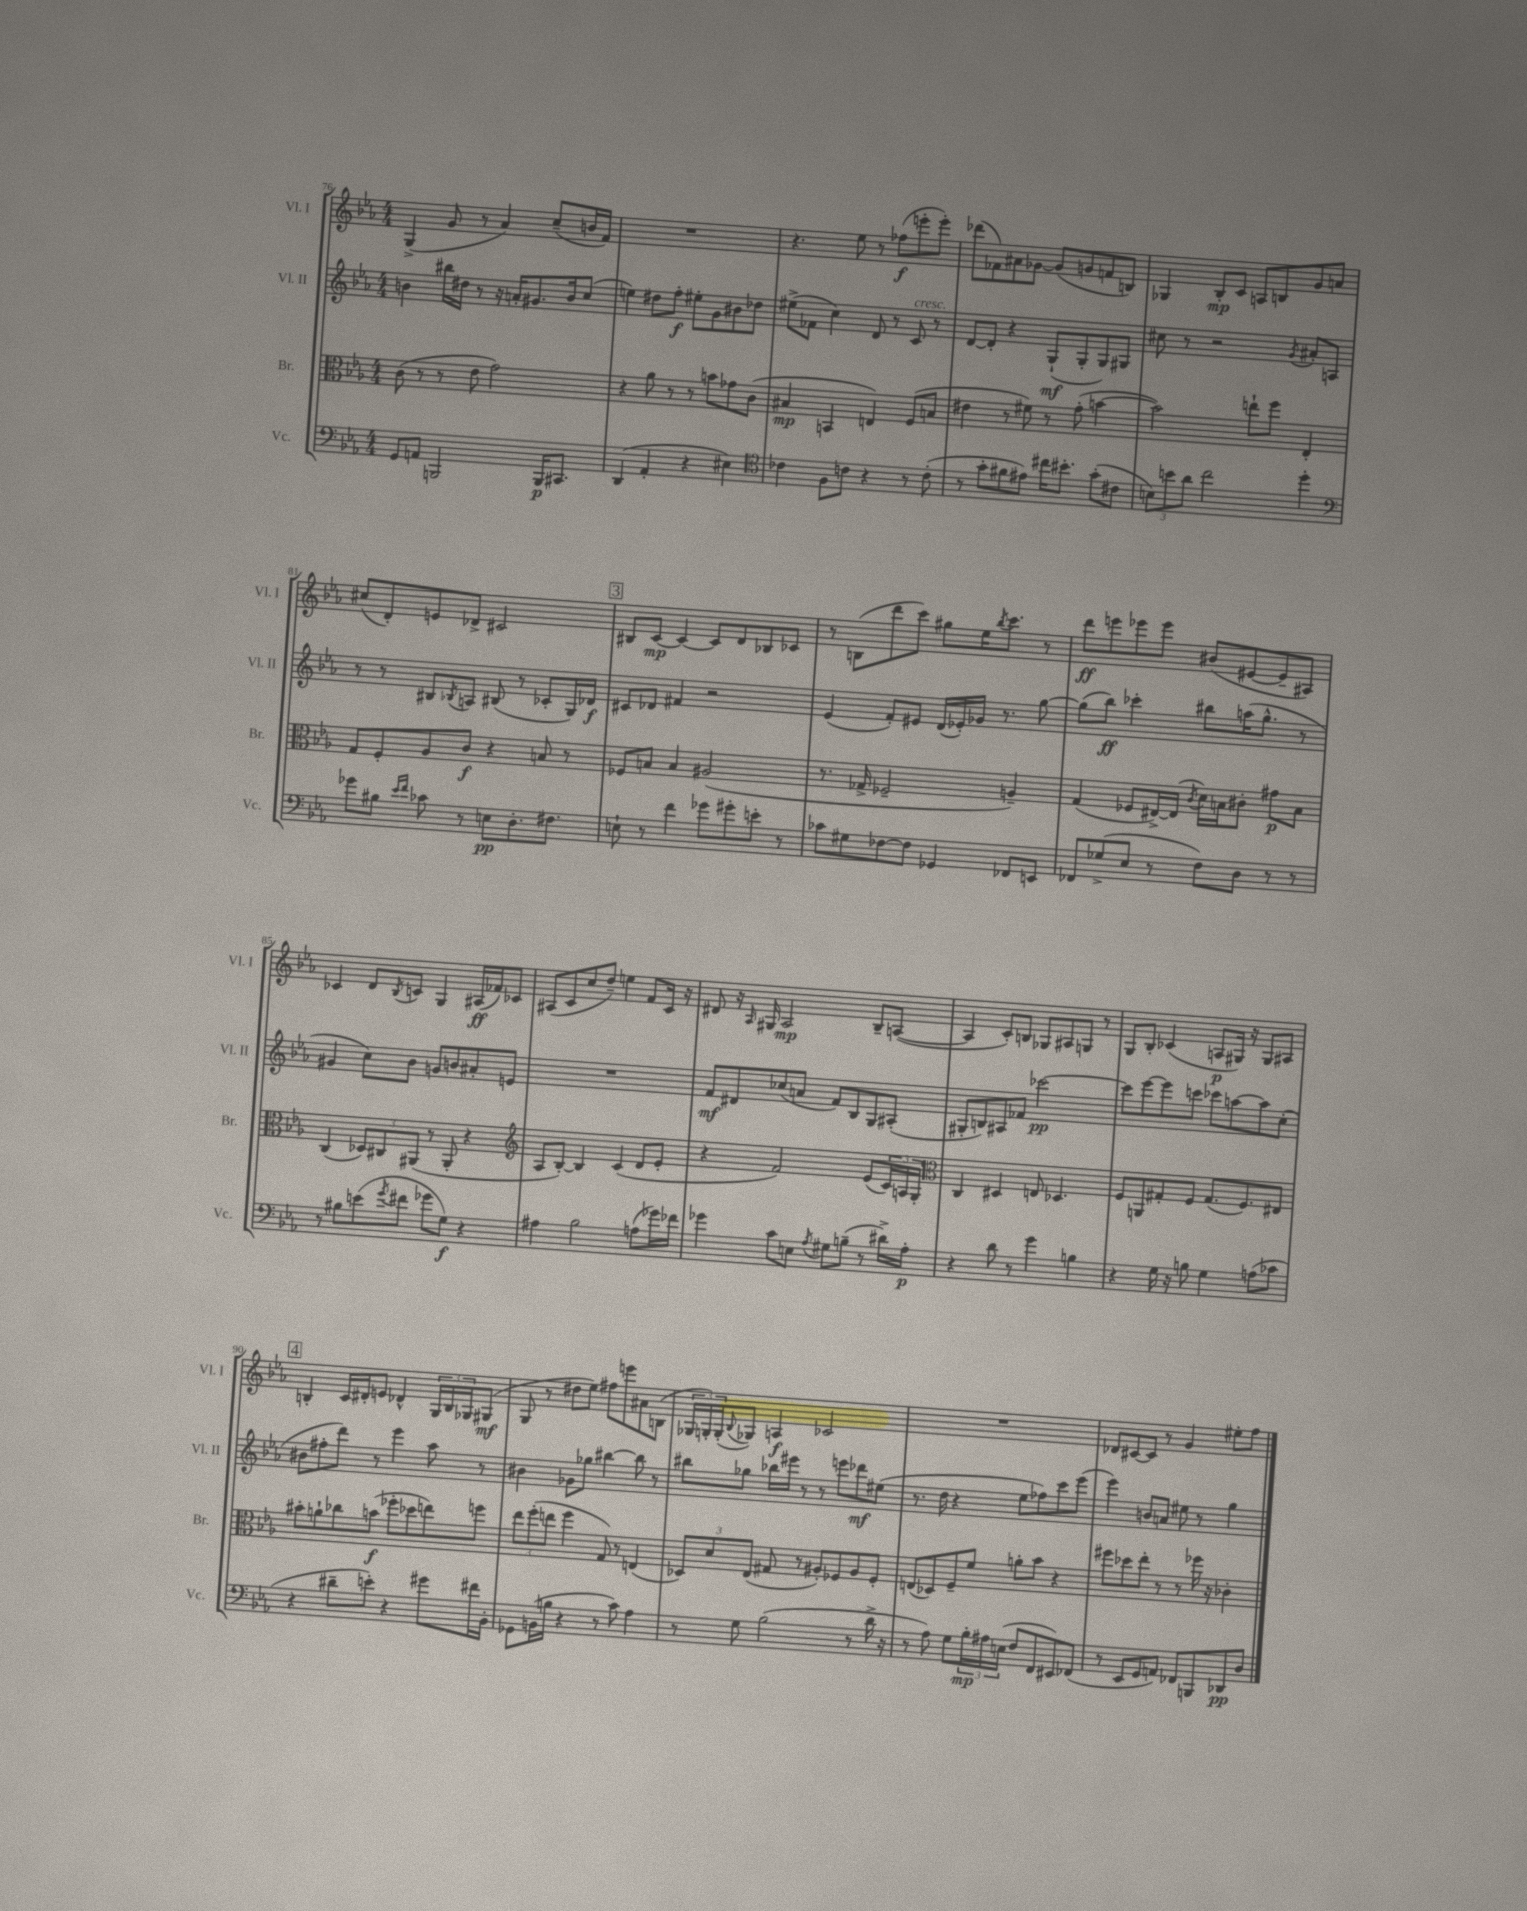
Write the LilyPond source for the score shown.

<<
\new StaffGroup <<
\new Staff = "s0" \with { instrumentName = "Vl. I" shortInstrumentName = "Vl. I" } {
    \clef treble \key ees \major \numericTimeSignature \time 4/4
    g4->( g'8 r8 aes'4) c''8--( b'16 f'16) |
    R1 |
    r4. ees''8 r8 fes''8\f( e'''8-. e'''8-.) |
    des'''8( fes'8) ais'8 ges'8~ ges'8( g'8 f'8 b8) |
    ges4 bes8-.\mp c'8 a8 b8 g'8 a'8 |
    cis''8( d'8-.) e'8 des'8-> cis'2 |
    \mark \markup { \box "3" } bis8 c'8~\mp c'4~ c'8 d'8 bes8 ces'8 |
    r8 b8( d'''8 c'''8) gis''8 ees''16 \acciaccatura { bes''8 } c'''8. r8 |
    d'''8\ff e'''8 ees'''8 ees'''8 bis'8( eis'8~ eis'8-- ais8) |
    ces'4 d'8 \acciaccatura { bes8 } c'8 g4 ais16\ff( fes'16) ces'8 |
    ais8( c'8 c''8 d''8--) e''4 f'8 c'16 r16 |
    dis'8 r16 \grace { aes16 } gis16 aes2\mp bes8-- a8~( |
    a4 c'8-.) b8 ges8 ais8 g8 r8 |
    g8 bes8-. ces'4( a8\p gis16) r16 gis8 ais8 |
    \mark \markup { \box "4" } b4-. c'16 dis'16-. e'8 des'4-^ \tuplet 3/2 { g16 b16 ges16 } gis8\mf( |
    g8 r8 dis''8 ees''8) fis''8 e'''8 ais'8 b8( |
    \tuplet 3/2 { ges16 g16-.) g16-.( } \appoggiatura { bes8 } ges8) a4\f ces'2 |
    R1 |
    des'8 cis'8~ cis'8 r8 g'4 eis''8-. f''8 \bar "|." |
}
\new Staff = "s1" \with { instrumentName = "Vl. II" shortInstrumentName = "Vl. II" } {
    \clef treble \key ees \major \numericTimeSignature \time 4/4
    b'4 bis''16 dis''16 r8 r16 a'16-. gis'8. b'16 c''8( |
    e''4) dis''8 f''8-.\f eis''8-. g'8 bis'8 des''8 |
    eis''8->( fes'8 c''4) d'8 r8 c'8^\markup { \italic "cresc." } r8 |
    d'8~ d'8-. r4 g8-!\mf( g8-. g8) gis8 |
    cis''8 r8 r2 \acciaccatura { g'8 } ais'8-. a8 |
    r8 r8 bis8 \acciaccatura { bes8 } a8 bis8( r8 ces'8-. g16) des'16\f |
    \mark \markup { \box "3" } cis'8 des'8 fis'4 r2 |
    ees'4( f'8-.) eis'8 d'16( ees'16-.) ges'16 r8. g''8~ |
    g''8( bes''8\ff) ces'''4-. bis''8 a''16( g''8.-^ r8 |
    gis'4 c''8) bes'8 g'8 b'8 ais'8-. e'8 |
    R1 |
    f'8\mf dis'8 ces''8( a'8 f'8) bes8 g8 ais8-.( |
    gis8-. b8) ais8 fes'8 ces'''2~\pp |
    ces'''8 ees'''8~ ees'''8 c'''8 ces'''8 a''8~ a''8 c''8-.( |
    \mark \markup { \box "4" } bis'8 fis''8-. d'''8) r8 ees'''4 aes''8 r8 |
    bis'4 ges'8 ges''8 bis''4~ bis''8 r8 |
    bis''8 ges''8 bes''16 eis'''16 r8 r8 e'''8 des'''8\mf eis''8( |
    r8. d''16 r4 ees''8 fes''8) c'''8 ees'''8( |
    ees'''4) b'8 a'8 eis''8 r8 g''4 \bar "|." |
}
\new Staff = "s2" \with { instrumentName = "Br." shortInstrumentName = "Br." } {
    \clef alto \key ees \major \numericTimeSignature \time 4/4
    c'8( r8 r8 ees'8 g'2) |
    r4 aes'8 r8 r8 b'8 ges'8 c'8( |
    bis4\mp b,4 e4) f8( b8 |
    eis'4 r8 fis'8) r8 g'8-.( b'4~ |
    b'2) e''8-! f''8 ees4-. |
    g8 f8-. aes8 c'8\f r4 b8 r8 |
    \mark \markup { \box "3" } fes8 b8 b4 ais2( |
    r8. ges16-> fes2-- a4--) |
    g4( fes8 eis16~->) eis16( \acciaccatura { c'8 } d'16) b16 cis'8-. gis'8\p b8 |
    c4( \tuplet 3/2 { des8) cis8 ais,8( } r8 ais,8-. r4 |
    \clef treble aes8 bes8~-.) bes4 c'4( d'8 ees'8-. |
    r4 f'2) ees'8( \tuplet 3/2 { c'16) a16 g16-. } |
    \clef alto c4 dis4 e8 des4. |
    f8 a,8 gis8-. f8 gis8.( f8.) eis8 |
    \mark \markup { \box "4" } bis'8-. a'8-! ces''8 b'8\f( fes''8-. des''8 e''8) f''8 |
    \tuplet 3/2 { ees''8 f''8-.( e''8 } f''4 g8) r8 e4( |
    \tuplet 3/2 { des8) d'8 ees8( } gis8 r8 ais8-.) fes8 ais8 fes8-. |
    e8( des8) f8-- f'8 a'8-. bes'8 r4 |
    fis''8 des''8 ees''8-. r8 r8 fes''16 r16 ces'4-. \bar "|." |
}
\new Staff = "s3" \with { instrumentName = "Vc." shortInstrumentName = "Vc." } {
    \clef bass \key ees \major \numericTimeSignature \time 4/4
    g,8 a,8 b,,2 b,,16\p cis,8. |
    d,4( aes,4-. r4 eis4) |
    \clef tenor ces'4 f8 c'8 r4 r8 c'8-.( |
    r8 g'8-. fis'8 eis'8) cis''16 bis'8.-. g'8-.( cis'8 |
    \tuplet 3/2 { b8) b'8 aes'8 } c''2 d''4-. |
    \clef bass ges'8 bis8 \grace { ees'16 f'16 } ces'8 r8 e8\pp d8.-. fis8. |
    \mark \markup { \box "3" } e8-! r8 f'4 ges'8 gis'8-. e'8-. r8 |
    ces'8 gis8 fes8~ fes8 ges,4 fes,8 e,8 |
    fes,8 ges8->( ees8 r8 f8) d8 r8 r8 |
    r8 bis8 e'8( \acciaccatura { g'8 } fis'8 ges'8 g8\f) r4 |
    ais4 bes2 a8( ges'16) fes'16 |
    ges'4 c'8 e8 \acciaccatura { aes8 } gis8 b8--( r8 dis'16->) aes16-.\p |
    r4 d'8 r8 g'4 b4 |
    r4 g16 r16 b8 g4 a8( ces'8 |
    \mark \markup { \box "4" } r4 dis'8-- e'8-.) r4 gis'8 fis'16 bes,16-. |
    ges,8 b,16( b16 r4 r8 c'8) aes4 |
    r8 g8 bes2( r8 d'16-> r16 |
    r8 aes8) g8 \tuplet 3/2 { bes16-.\mp ais16 e16( } f8 f,8 eis,8) fes,8( |
    r8 ees,8 g,8 a,8) fes,8 b,,8 des,8\pp d8 \bar "|." |
}
>>
>>
\layout { \context { \Score currentBarNumber = #76 } }
